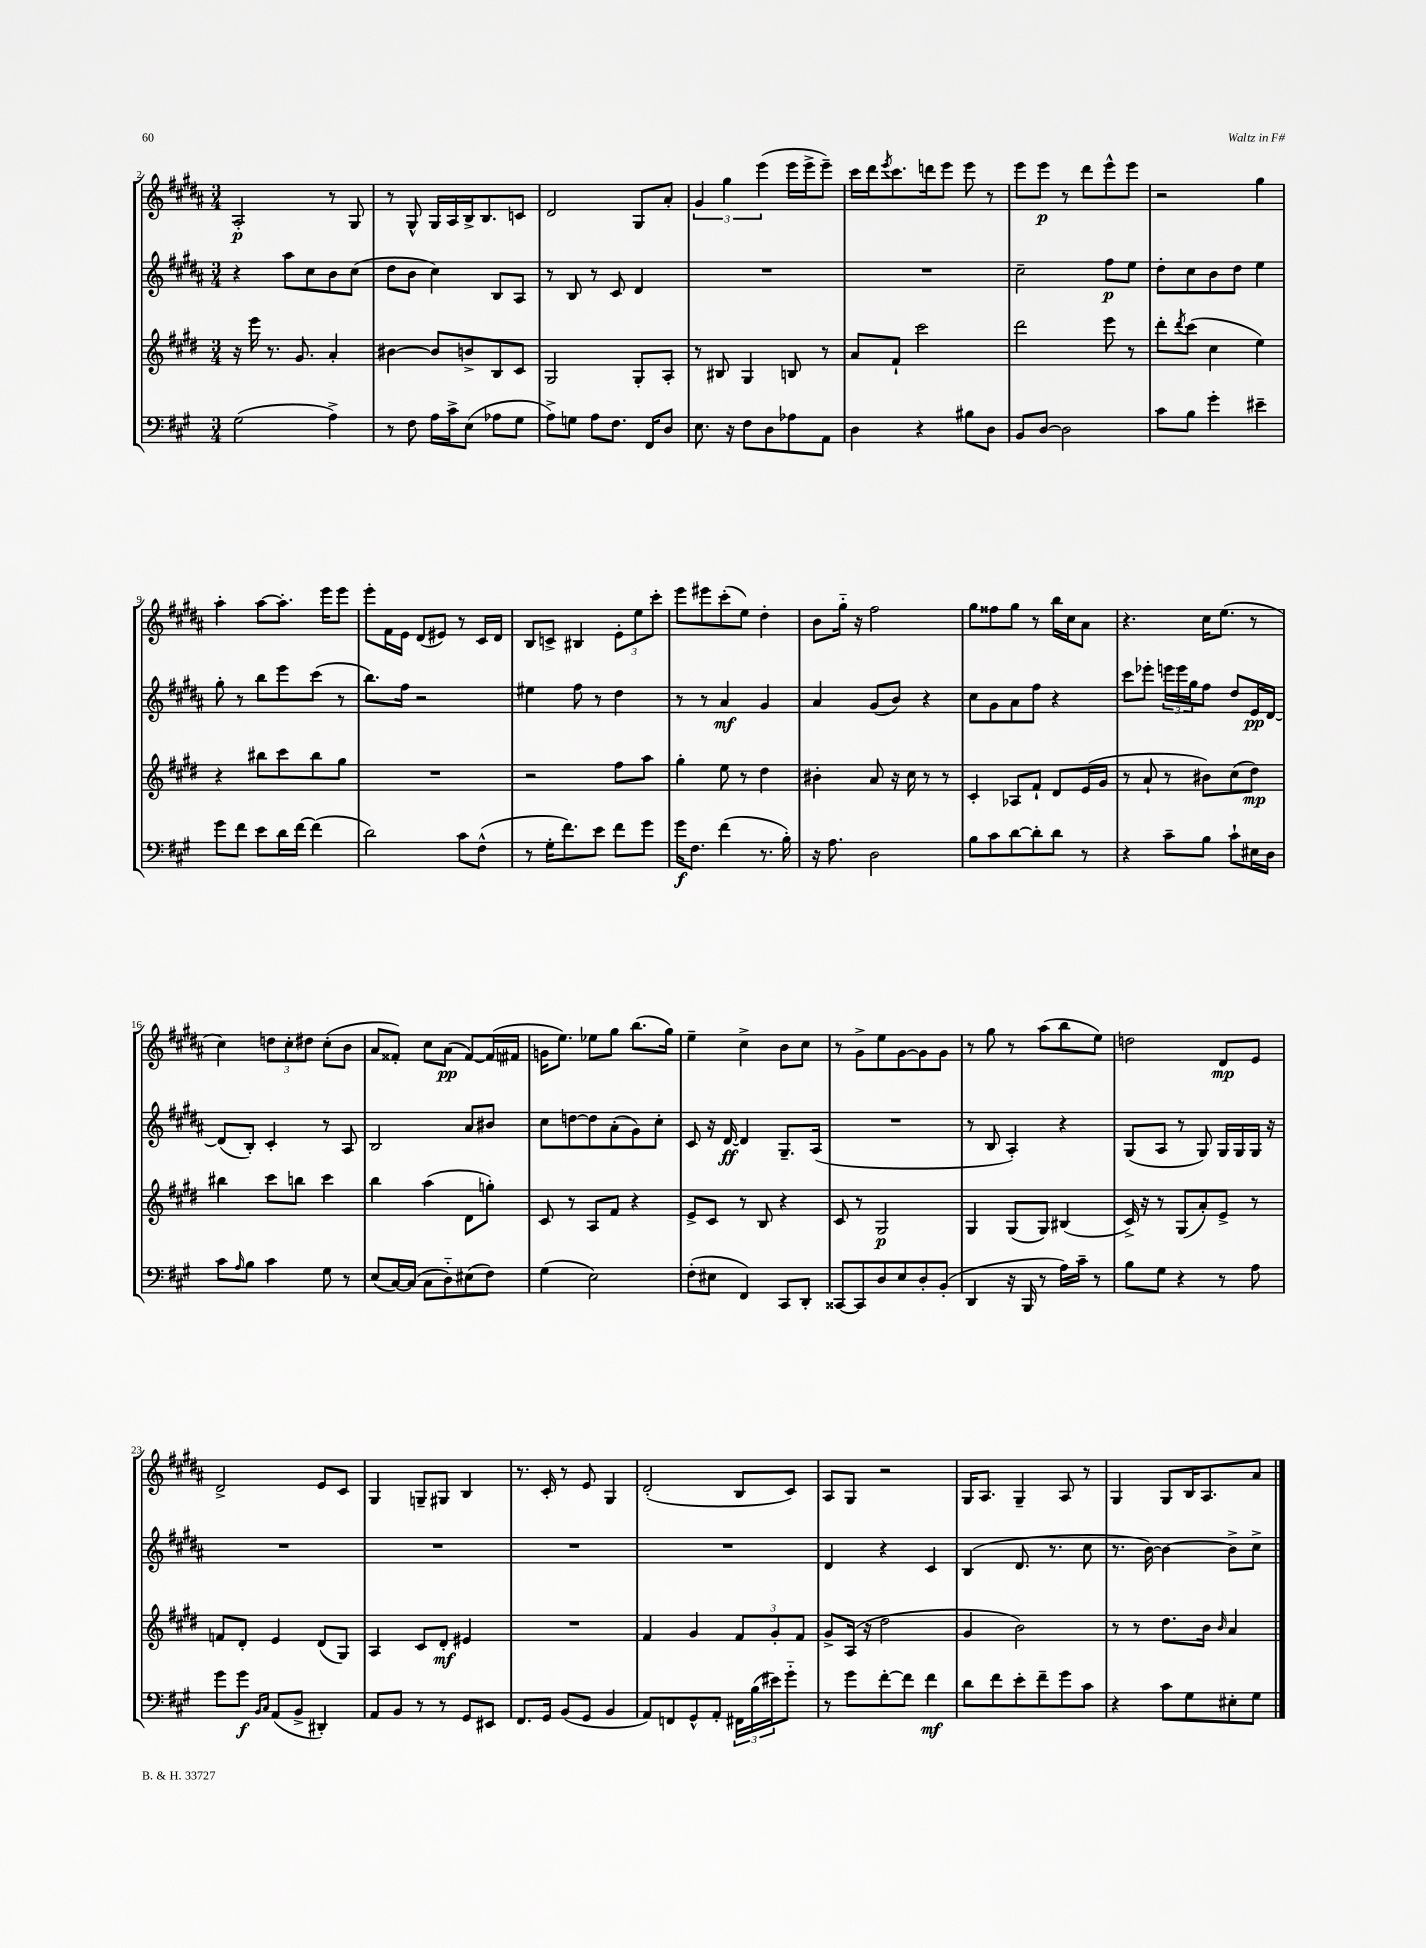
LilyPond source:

<<
\new StaffGroup <<
\new Staff = "s0" {
    \clef treble \key b \major \numericTimeSignature \time 3/4
    ais2-.\p r8 gis8 |
    r8 gis8-^ gis16 ais16 b16-> b8. c'8 |
    dis'2 gis8 ais'8-. |
    \tuplet 3/2 { gis'4 gis''4 e'''4( } e'''16 e'''16-> e'''8--) |
    cis'''16 dis'''16 \acciaccatura { e'''8 } cis'''8. d'''16 e'''8 e'''8 r8 |
    e'''8 e'''8\p r8 dis'''8 e'''8-^ e'''8 |
    r2 gis''4 |
    ais''4-. ais''8~ ais''8.-. e'''16 e'''8 |
    e'''8-. fis'16 e'16 dis'8( eis'8) r8 cis'16 dis'16 |
    b8 c'8-> bis4 \tuplet 3/2 { e'8-. e''8 cis'''8-. } |
    e'''8 eis'''8 cis'''8-.( e''8) dis''4-. |
    b'8 gis''16-_ r16 fis''2 |
    gis''8 fisis''8 gis''8 r8 b''16 cis''16 ais'8 |
    r4. cis''16 e''8.( r8 |
    cis''4) \tuplet 3/2 { d''8 cis''8-. dis''8 } cis''8-.( b'8 |
    ais'8 fisis'8-.) cis''8 ais'8\pp( fisis'8~) fisis'16( fis'16 |
    g'16 e''8.) ees''8 gis''8 b''8.( gis''16) |
    e''4-- cis''4-> b'8 cis''8 |
    r8 gis'8-> e''8 gis'8~ gis'8 gis'8 |
    r8 gis''8 r8 ais''8( b''8 e''8) |
    d''2 dis'8\mp e'8 |
    dis'2-> e'8 cis'8 |
    gis4 g8-- gis8 b4 |
    r8. cis'16-. r8 e'8 gis4 |
    dis'2-.( b8 cis'8) |
    ais8 gis8 r2 |
    gis16 ais8. gis4-- ais8 r8 |
    gis4 gis8 b16 ais8. ais'8 \bar "|." |
}
\new Staff = "s1" {
    \clef treble \key b \major \numericTimeSignature \time 3/4
    r4 ais''8 cis''8 b'8 cis''8( |
    dis''8 b'8 cis''4) b8 ais8 |
    r8 b8 r8 cis'8 dis'4 |
    R2. |
    R2. |
    cis''2-- fis''8\p e''8 |
    dis''8-. cis''8 b'8 dis''8 e''4 |
    gis''8-. r8 b''8 e'''8 cis'''8( r8 |
    b''8.) fis''16 r2 |
    eis''4 fis''8 r8 dis''4 |
    r8 r8 ais'4\mf gis'4 |
    ais'4 gis'8( b'8) r4 |
    cis''8 gis'8 ais'8 fis''8 r4 |
    cis'''8 ees'''8-. \tuplet 3/2 { e'''16 e'''16 gis''16 } fis''8 dis''8 e'16\pp dis'16~ |
    dis'8( b8-.) cis'4-. r8 ais8 |
    b2 ais'8 bis'8 |
    cis''8 d''8~ d''8 ais'8-.( gis'8) cis''8-. |
    cis'8 r16 dis'16~\ff dis'4 gis8.-- ais16( |
    R2. |
    r8 b8 ais4-.) r4 |
    gis8( ais8 r8 gis8) gis16 gis16 gis16 r16 |
    R2. |
    R2. |
    R2. |
    R2. |
    dis'4 r4 cis'4 |
    b4( dis'8. r8. cis''8 |
    r8. b'16~) b'4~ b'8-> cis''8-> \bar "|." |
}
\new Staff = "s2" {
    \clef treble \key e \major \numericTimeSignature \time 3/4
    r16 e'''16 r8. gis'8. a'4-. |
    bis'4~ bis'8 b'8-> b8 cis'8 |
    gis2 gis8-. a8-. |
    r8 bis8 gis4 b8 r8 |
    a'8 fis'8-! cis'''2 |
    dis'''2 e'''8 r8 |
    dis'''8-. \acciaccatura { dis'''8 } cis'''8( cis''4 e''4) |
    r4 bis''8 cis'''8 bis''8 gis''8 |
    R2. |
    r2 fis''8 a''8 |
    gis''4-. e''8 r8 dis''4 |
    bis'4-. a'8 r16 cis''16 r8 r8 |
    cis'4-. aes8 fis'8-! dis'8 e'16( gis'16 |
    r8 a'8-! r8 bis'8) cis''8( dis''8\mp) |
    bis''4 cis'''8 b''8 cis'''4 |
    b''4 a''4( dis'8 g''8-.) |
    cis'8 r8 a8 fis'8 r4 |
    e'8-> cis'8 r8 b8 r4 |
    cis'8 r8 gis2\p |
    gis4 gis8( gis8) bis4( |
    cis'16->) r16 r8 gis8( a'8-.) e'8-> r8 |
    f'8 dis'8-. e'4 dis'8( gis8) |
    a4 cis'8 dis'8-.\mf eis'4 |
    R2. |
    fis'4 gis'4 \tuplet 3/2 { fis'8 gis'8-. fis'8 } |
    gis'8-> a16( r16 dis''2 |
    gis'4 b'2) |
    r8 r8 dis''8. b'16 \grace { b'16 } a'4 \bar "|." |
}
\new Staff = "s3" {
    \clef bass \key a \major \numericTimeSignature \time 3/4
    gis2( a4->) |
    r8 fis8 a16 cis'16-> e8( aes8 gis8 |
    a8->) g8 a8 fis8. fis,16 d8 |
    e8. r16 fis8 d8 aes8 a,8 |
    d4 r4 bis8 d8 |
    b,8 d8~ d2 |
    cis'8 b8 gis'4-. eis'4-- |
    gis'8 fis'8 e'8 d'16 fis'16~ fis'4( |
    d'2) cis'8 fis8-^( |
    r8 gis16-. fis'8.) e'8 fis'8 gis'8 |
    gis'16\f fis8. fis'4( r8. b16-.) |
    r16 a8. d2 |
    b8 cis'8 d'8~ d'8-. d'8 r8 |
    r4 cis'8-- b8 cis'8-! eis16 d16 |
    cis'8 \grace { a16 } b8 cis'4 gis8 r8 |
    e8( cis16~) cis16( cis8 d8-_) eis8( fis8) |
    gis4( e2) |
    fis8-.( eis8 fis,4) cis,8 d,8-. |
    cisis,8~ cisis,8 d8 e8 d8-. b,8-.( |
    d,4 r16 b,,16 r8 a16) cis'16-- r8 |
    b8 gis8 r4 r8 a8 |
    gis'8 gis'8\f \grace { b,16 cis16 } a,8( b,8-> dis,4-.) |
    a,8 b,8 r8 r8 gis,8 eis,8 |
    fis,8. gis,16 b,8( gis,8 b,4 |
    a,8) f,8 gis,8-^ a,8-. \tuplet 3/2 { fis,16 b16( eis'16) } gis'8-_ |
    r8 gis'8 fis'8~-. fis'8 fis'4\mf |
    d'8 fis'8 e'8-. fis'8-- gis'8 cis'8 |
    r4 cis'8 gis8 eis8-. gis8 \bar "|." |
}
>>
>>
\layout { \context { \Score currentBarNumber = #2 } }
